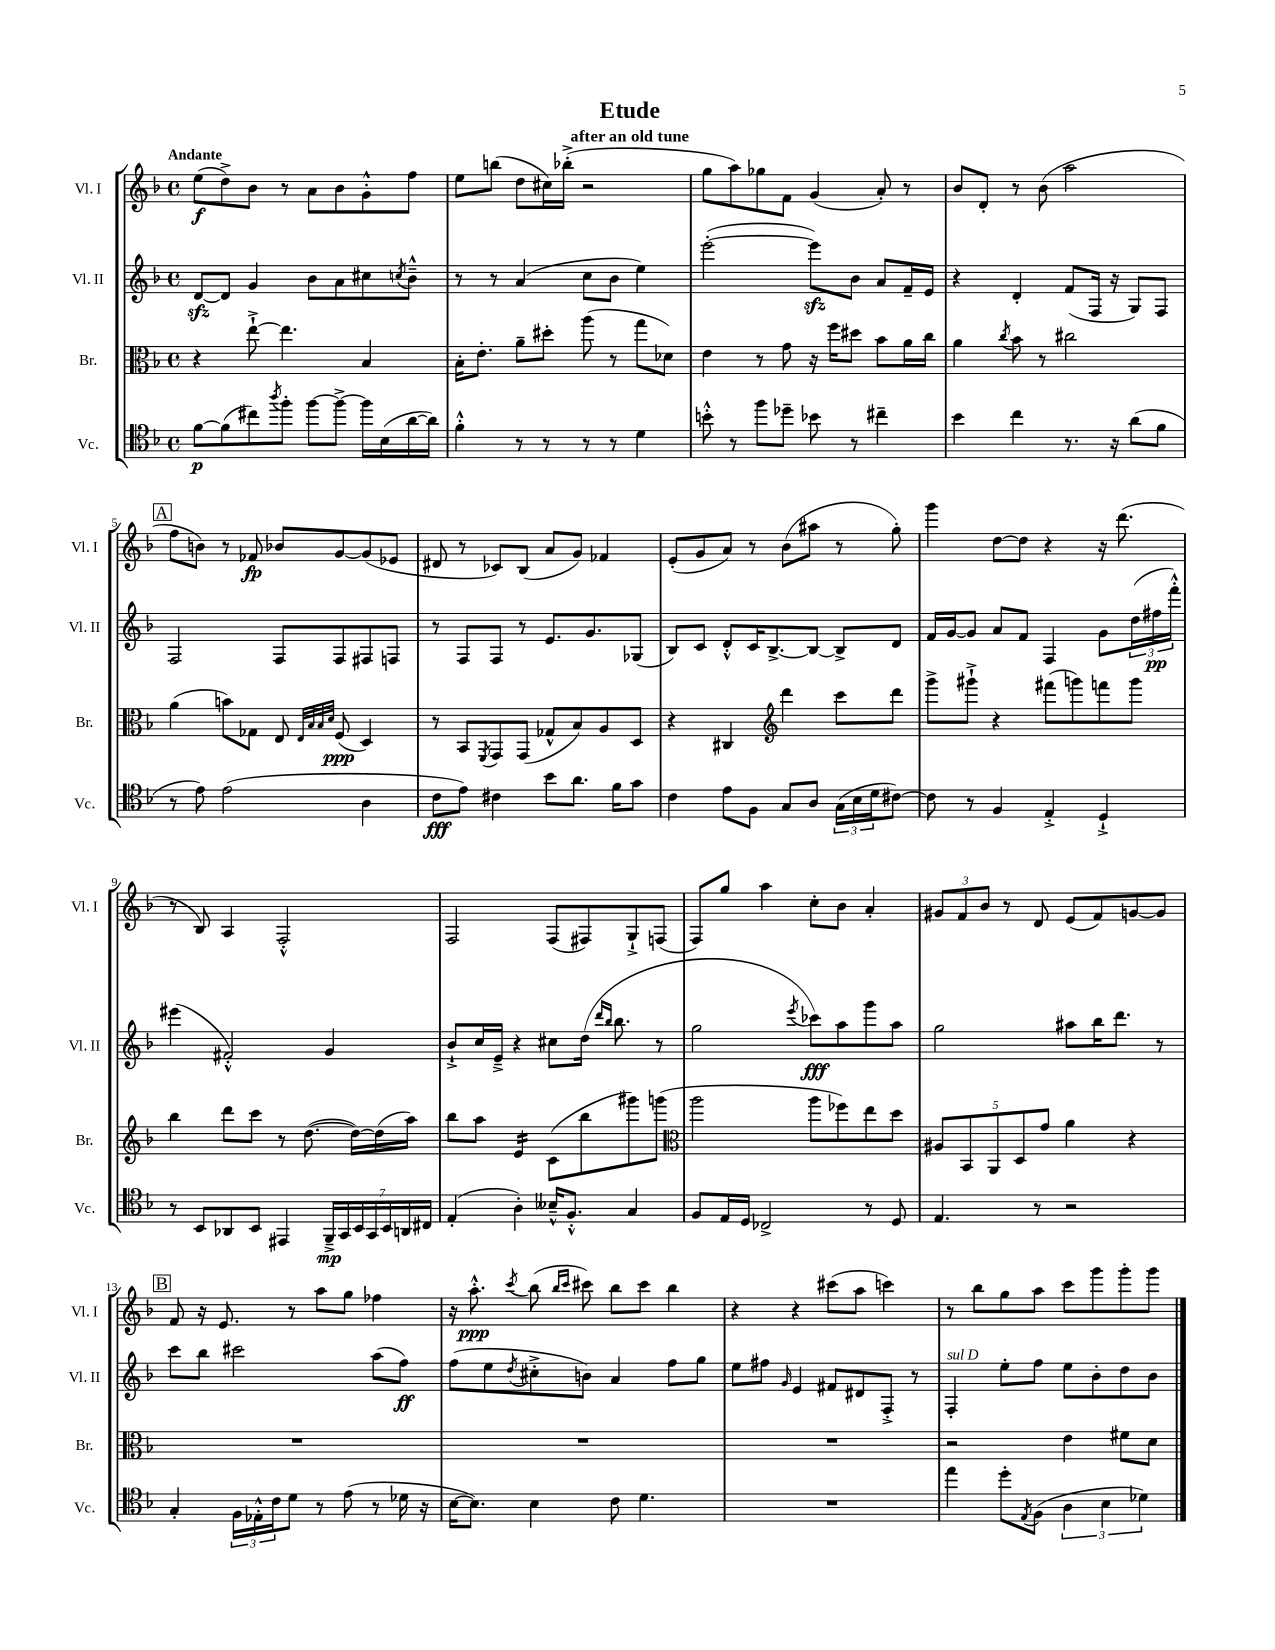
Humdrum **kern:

**kern	**kern	**kern	**kern
*staff4	*staff3	*staff2	*staff1
*clefC4	*clefC3	*clefG2	*clefG2
*k[b-]	*k[b-]	*k[b-]	*k[b-]
*M4/4	*M4/4	*M4/4	*M4/4
*met(c)	*met(c)	*met(c)	*met(c)
[8f	4r	[8d	(8ee
(8f]	.	8d]	8dd^)
8cc#)	[8ee`^	4g	8b-
8qaa	.	.	.
8ff'	4.ee]	.	8r
[8ff	.	8b-	8a
8ff^_	.	8a	8b-
16ff]	4B-	8cc#	8g'^^
(16B-	.	.	.
.	.	8qcc	.
[16a	.	8b-~^^	8ff
16a])	.	.	.
=	=	=	=
4f'^^	16B-'	8r	8ee
.	8.e'	.	.
.	.	8r	(8bb
8r	8a~	(4a	8dd
8r	8dd#'	.	16cc#)
.	.	.	(16bb-'^
8r	(8aa	8cc	2r
8r	8r	8b-	.
4d	8gg	4ee)	.
.	8d-)	.	.
=	=	=	=
8b'^^	4e	([2eee'	8gg
8r	.	.	8aa)
8ff	8r	.	8gg-
8dd-~	8g	.	8f
8b-	16r	8eee])	(4g
.	16ff	.	.
8r	8dd#	8b-	.
4cc#~	8b-	8a	8a')
.	16a	16f~	8r
.	16cc	16e	.
=	=	=	=
4b-	4a	4r	8b-
.	.	.	8d'
.	8qcc	.	.
4cc	8b-	4d'	8r
.	8r	.	(8b-
8.r	2cc#	(8f	2aa
.	.	16F	.
16r	.	16r	.
(8a	.	8G)	.
8f	.	8F	.
=	=	=	=
8r	(4a	2F	8ff
8e)	.	.	8b)
(2e	8b)	.	8r
.	8G-	.	8f-
.	8E	8F	8b-
.	32qqE	.	.
.	32qqB-	.	.
.	32qqB-	.	.
.	32qqd	.	.
.	(8F	8F	[8g
4A	4D)	8F#	(8g]
.	.	8F	8e-
=	=	=	=
8c	8r	8r	8d#
8e)	8BB-	8F	8r
.	8qFF	.	.
4c#	8GG	8F	8c-)
.	(8GG	8r	(8B-
8b-	8G-^^	8.e	8a
8.a	8B-)	.	8g)
.	.	8.g	.
.	8A	.	4f-
16f	.	.	.
8g	8D	(8G-	.
=	=	=	=
4c	4r	8B-)	(8e'
.	.	8c	8g
8e	4C#	8d'^^	8a)
8F	.	16c	8r
.	.	[8.B-^	.
*	*clefG2	*	*
8G	4ddd	.	(8b-
8A	.	8B-_	8aa#
(24G	8ccc	8B-^]	8r
24B-	.	.	.
24d	.	.	.
[8c#)	8ddd	8d	8gg')
=	=	=	=
8c#]	8ggg^	16f	4ggg
.	.	[16g	.
8r	8ggg#`^	8g]	.
4F	4r	8a	[8dd
.	.	8f	8dd]
4E'^	(8fff#	4F	4r
.	8ggg)	.	.
4D`^	8fff	8g	16r
.	.	.	(8.ddd
.	8ggg	(24dd	.
.	.	24ff#	.
.	.	24fff'^^)	.
=	=	=	=
8r	4bb-	(4eee#	8r
8BB-	.	.	8B-)
8AA-	8ddd	2f#'^^)	4A
8BB-	8ccc	.	.
4EE#	8r	.	2F'^^
.	([8.dd	.	.
28FF~^	.	4g	.
28GG	.	.	.
.	16dd_)	.	.
28BB-	.	.	.
28GG	.	.	.
.	(16dd]	.	.
28BB-	.	.	.
28AA	.	.	.
.	16aa)	.	.
28C#	.	.	.
=	=	=	=
(4E'	8bb-	8b-`^	2F
.	8aa	16cc	.
.	.	16e~^	.
4A')	4e	4r	.
16B--~^^	(8c	8cc#	(8F
8.F'^^	.	.	.
.	8bb-	(16dd	8F#)
.	.	16qqddd	.
.	.	16qqbb-	.
.	.	8.bb-	.
4G	8ggg#)	.	8G`^
.	(8ggg	8r	(8F
=	=	=	=
*	*clefC3	*	*
8F	2aa	2gg	8F)
16E	.	.	8gg
16D	.	.	.
2C-^	.	.	4aa
.	.	8qeee	.
.	8aa	8ccc-)	8cc'
.	8ff-)	8aa	8b-
8r	8ee	8ggg	4a'
8D	8dd	8aa	.
=	=	=	=
4.E	10A#	2gg	12g#
.	.	.	12f
.	10BB-	.	.
.	.	.	12b-
.	10AA	.	.
.	.	.	8r
.	10D	.	.
8r	.	.	8d
.	10g	.	.
2r	4a	8aa#	(8e
.	.	16bb-	8f)
.	.	8.ddd	.
.	4r	.	[8g
.	.	8r	8g]
=	=	=	=
4G'	1r	8ccc	8f
.	.	8bb-	16r
.	.	.	8.e
24F	.	2ccc#	.
24E-'^^	.	.	.
24c	.	.	.
8d	.	.	8r
8r	.	.	8aa
(8e	.	.	8gg
8r	.	(8aa	4ff-
16d-	.	8ff)	.
16r	.	.	.
=	=	=	=
[16B-	1r	(8ff	16r
8.B-])	.	.	8.aa'^^
.	.	8ee	.
.	.	8qdd	8qccc
4B-	.	8cc#'^	(8bb-
.	.	.	16qqbb-
.	.	.	16qqccc
.	.	8b)	8ccc#)
8c	.	4a	8bb-
4.d	.	.	8ccc#
.	.	8ff	4bb-
.	.	8gg	.
=	=	=	=
1r	1r	8ee	4r
.	.	8ff#	.
.	.	16qqg	.
.	.	4e	4r
.	.	8f#	(8ccc#
.	.	8d#	8aa
.	.	8F'^	4ccc)
.	.	8r	.
=	=	=	=
4ee	2r	4F'	8r
.	.	.	8bb-
8dd'	.	8ee'	8gg
8qE	.	.	.
(8F	.	8ff	8aa
6A	4e	8ee	8ccc
.	.	8b-'	8ggg
6B-	.	.	.
.	8f#	8dd	8ggg'
6d-)	.	.	.
.	8d	8b-	8ggg
==	==	==	==
*-	*-	*-	*-
